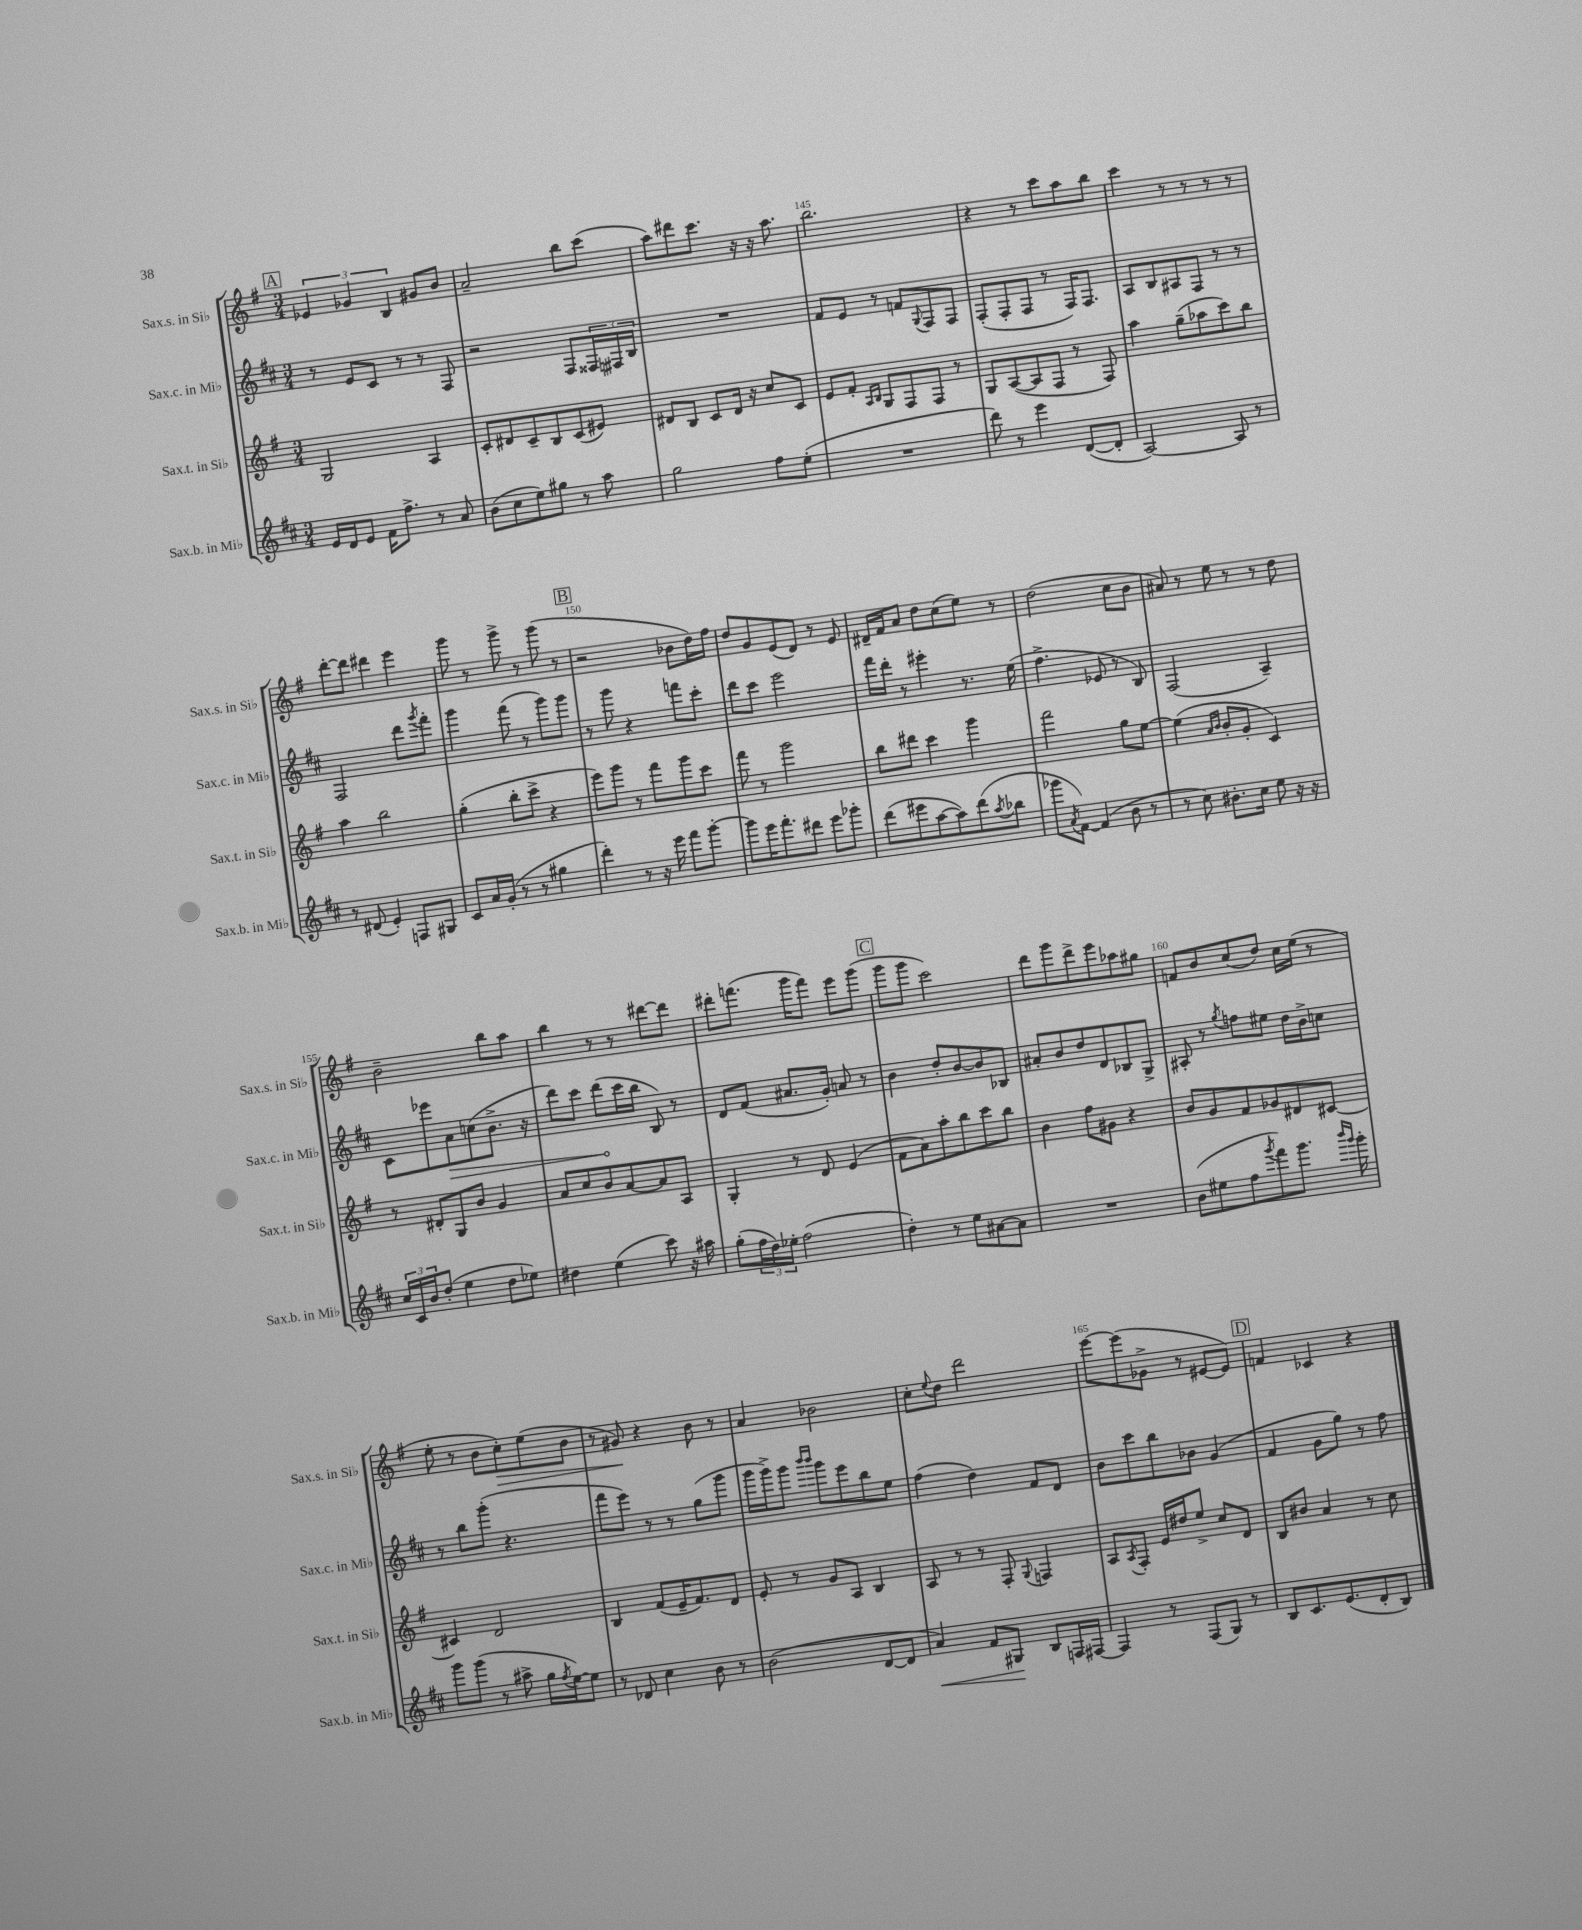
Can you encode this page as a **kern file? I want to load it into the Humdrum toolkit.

**kern	**kern	**kern	**kern
*staff4	*staff3	*staff2	*staff1
*clefG2	*clefG2	*clefG2	*clefG2
*k[f#c#]	*k[f#]	*k[f#c#]	*k[f#]
*M3/4	*M3/4	*M3/4	*M3/4
16e	2G	8r	6e-
16d	.	.	.
8e	.	8e	.
.	.	.	6g-
16f#	.	8c#	.
8.ff#^	.	.	.
.	.	.	6B
.	.	8r	.
8r	4A	8r	8g#
8a	.	8F#	8b
=	=	=	=
(8b	8c'	2r	2a~
8cc#	8d#	.	.
8ee)	8c~	.	.
8gg#	8B	.	.
8r	(8c	8F#	8bb
8aa	8e#)	24F##	(8ccc
.	.	24F#	.
.	.	24B	.
=	=	=	=
2gg	8d#	2.r	8aa)
.	8B	.	8ddd#
.	8c	.	8.ccc
.	16d#	.	.
.	16r	.	16r
8ff#	8cc	.	16r
.	.	.	8.aa
(8ee'	8c	.	.
=	=	=	=
2.r	8e	8f#	2.bb
.	8f#'	8e	.
.	16qqA	.	.
.	16qqB	.	.
.	8G	8r	.
.	8F#	8f	.
.	.	8qqG	.
.	8F#	8F#	.
.	8r	8F#	.
=	=	=	=
8ddd)	8G	(8F#'	4r
8r	([8A	8F#'	.
4eee	8A]	8F#	8r
.	8F#	8r	8ccc
([8d	8r	16F#)	8aa
.	.	8.F#	.
8d']	8F#)	.	8bb
=	=	=	=
[2A)	4aa	8A	4ccc
.	.	8B	.
.	(8gg~	8A#	8r
.	8aa-	8F#	8r
8A]	8ccc)	8r	8r
8r	8bb	8r	8r
=	=	=	=
8r	4aa	2F#	[8ddd'
(8d#	.	.	8ddd]
4e')	2bb	.	4ddd#
8F	.	8ddd	4eee
.	.	8qggg	.
8G#	.	8fff#'	.
=	=	=	=
8c#	(4gg'	4ggg	8ggg
16a	.	.	8r
(16g'	.	.	.
8r	8bb'	(8fff#	8ggg^
8r	8ccc^	8r	8r
4gg#	4r	8ggg)	(8ggg
.	.	8ggg	8r
=	=	=	=
4ddd')	8eee)	8r	2r
.	8ggg	8ggg	.
8r	8r	4r	.
16r	8fff#	.	.
16eee	.	.	.
8fff#	8ggg	8fff	8b-
[8ggg'	8ccc	8ccc#'	16dd)
.	.	.	16ff#
=	=	=	=
8ggg]	8fff#	8ddd	8dd
16eee	8r	8ccc#	8g
8.fff#'	.	.	.
.	2ggg	2eee	(8e
8ddd#	.	.	8d)
8eee	.	.	8r
8ggg-'	.	.	8e
=	=	=	=
(8ddd	8bb	16fff#	16d#~
.	.	16ddd'	16f#
8eee#	8ddd#	8r	8a
[8aa	4ccc	4eee#'	8dd
8aa])	.	.	(8cc
(8ddd	4ggg	8.r	8ee)
8qaa	.	.	.
8bb-	.	.	8r
.	.	(16ee	.
=	=	=	=
8ggg-	2fff#	4.ff#^	(2dd
8qa	.	.	.
[8f#)	.	.	.
(4f#]	.	.	.
.	.	8e-	.
8b	8gg	8r	8cc
8r	[8ee	8B)	8b
=	=	=	=
8r	(4ee]	(2F#	8a#)
8cc#)	.	.	8r
.	16qqa	.	.
.	16qqb	.	.
8.b#'	8b'	.	8ee
.	8g'	.	8r
16cc#	.	.	.
8ee	4c)	4A~)	8r
16r	.	.	8dd
16r	.	.	.
=	=	=	=
24cc#	8r	8c#	2b~
24c#	.	.	.
24b	.	.	.
(8dd'	8d#'	8eee-	.
4ee	8G	8a	.
.	8b	(8cc	.
8dd	4g	8.b^	8bb
8ee-)	.	.	8aa
.	.	16r	.
=	=	=	=
4dd#	8a	8ddd)	4bb
.	8cc	8ccc#	.
(4ee	8b	(8ddd	8r
.	[8a	16ccc#	8r
.	.	16bb	.
8ccc#)	8a]	8B)	[8ddd#
16r	8A	8r	8ddd#]
16aa#	.	.	.
=	=	=	=
(8gg'	4G'	8d	8ddd#'
24ff#	.	(8f#	(8.fff
24dd)	.	.	.
24ee-'	.	.	.
(2ff#	8r	8.a#	.
.	.	.	16ggg
.	8d	.	8fff)
.	.	16g')	.
.	(4e	8a	8eee
.	.	8r	(8ggg
=	=	=	=
4dd')	8f#	4b	8ggg
.	8a)	.	8ggg
8r	8aa'	8dd'	2ccc)
8ee	8bb	[8b	.
[8a#	8ccc	8b]	.
8a#]	8bb	8B-	.
=	=	=	=
2.r	4b	8a#'	8ddd
.	.	8b	8ggg
.	8ff#	8dd	8ddd^
.	8g#	8d	8eee
.	4r	8B-	8aa-
.	.	8G^	8gg#
=	=	=	=
(8b	8b	8A#'	8f
8ee#	8g	8r	8b
.	.	8qgg	.
8ff#	8f#	8ff	(8cc
8qggg	.	.	.
8fff#)	8g-	8ee#	8dd)
8.ggg	8d#	16dd	16cc
.	.	16b^	(16ee
.	[8c#	8cc	8r
16qqbbb	.	.	.
16qqggg	.	.	.
16ggg'	.	.	.
=	=	=	=
8ggg	4c#]	8r	8ee'
(8ggg	.	8bb	8r
8r	2d	(8ggg'	8b
8aa#^	.	4.r	8cc')
16gg	.	.	(8ee
8qff#	.	.	.
[16ee)	.	.	.
8ee]	.	.	8b
=	=	=	=
8r	4B	8fff#	8r
8d-	.	8eee)	8g#)
4cc#	(8f#	8r	4r
.	16e~	8r	.
.	8.f#)	.	.
8b	.	(8gg	8b
8r	8d	8ggg	8r
=	=	=	=
(2b	8e'	16ggg	4a
.	.	16ggg^)	.
.	8r	8ggg	.
.	.	16qqbbb	.
.	.	16qqbbb	.
.	8g	8ggg	2b-
.	8A	8eee	.
[8d	4B	8bb	.
8d]	.	8ee	.
=	=	=	=
4a)	8A	(4ff#	8cc'
.	.	.	8qqee
.	8r	.	8dd
8f#	8r	4dd)	2ddd
8G#	8F#'	.	.
.	8qqG	.	.
8B	4F	8f#	.
16F	.	8d	.
[16F#	.	.	.
=	=	=	=
4F#]	8A	8b	[8eee
.	8qA	.	.
.	8F#'	8ccc#	(8eee]
8r	16e	8bb	8g-^
.	16dd#	.	.
(8F#	8ee^	8b-	8r
8G)	8cc	(4g	[8e#
8r	8d	.	8e#])
=	=	=	=
8B	8B	4f#	4f
8.c#	8b#	.	.
.	4a	8g	4c-
(8.e	.	.	.
.	.	8gg)	.
8d'	8r	8r	4r
8B)	8cc	8ff#	.
==	==	==	==
*-	*-	*-	*-
